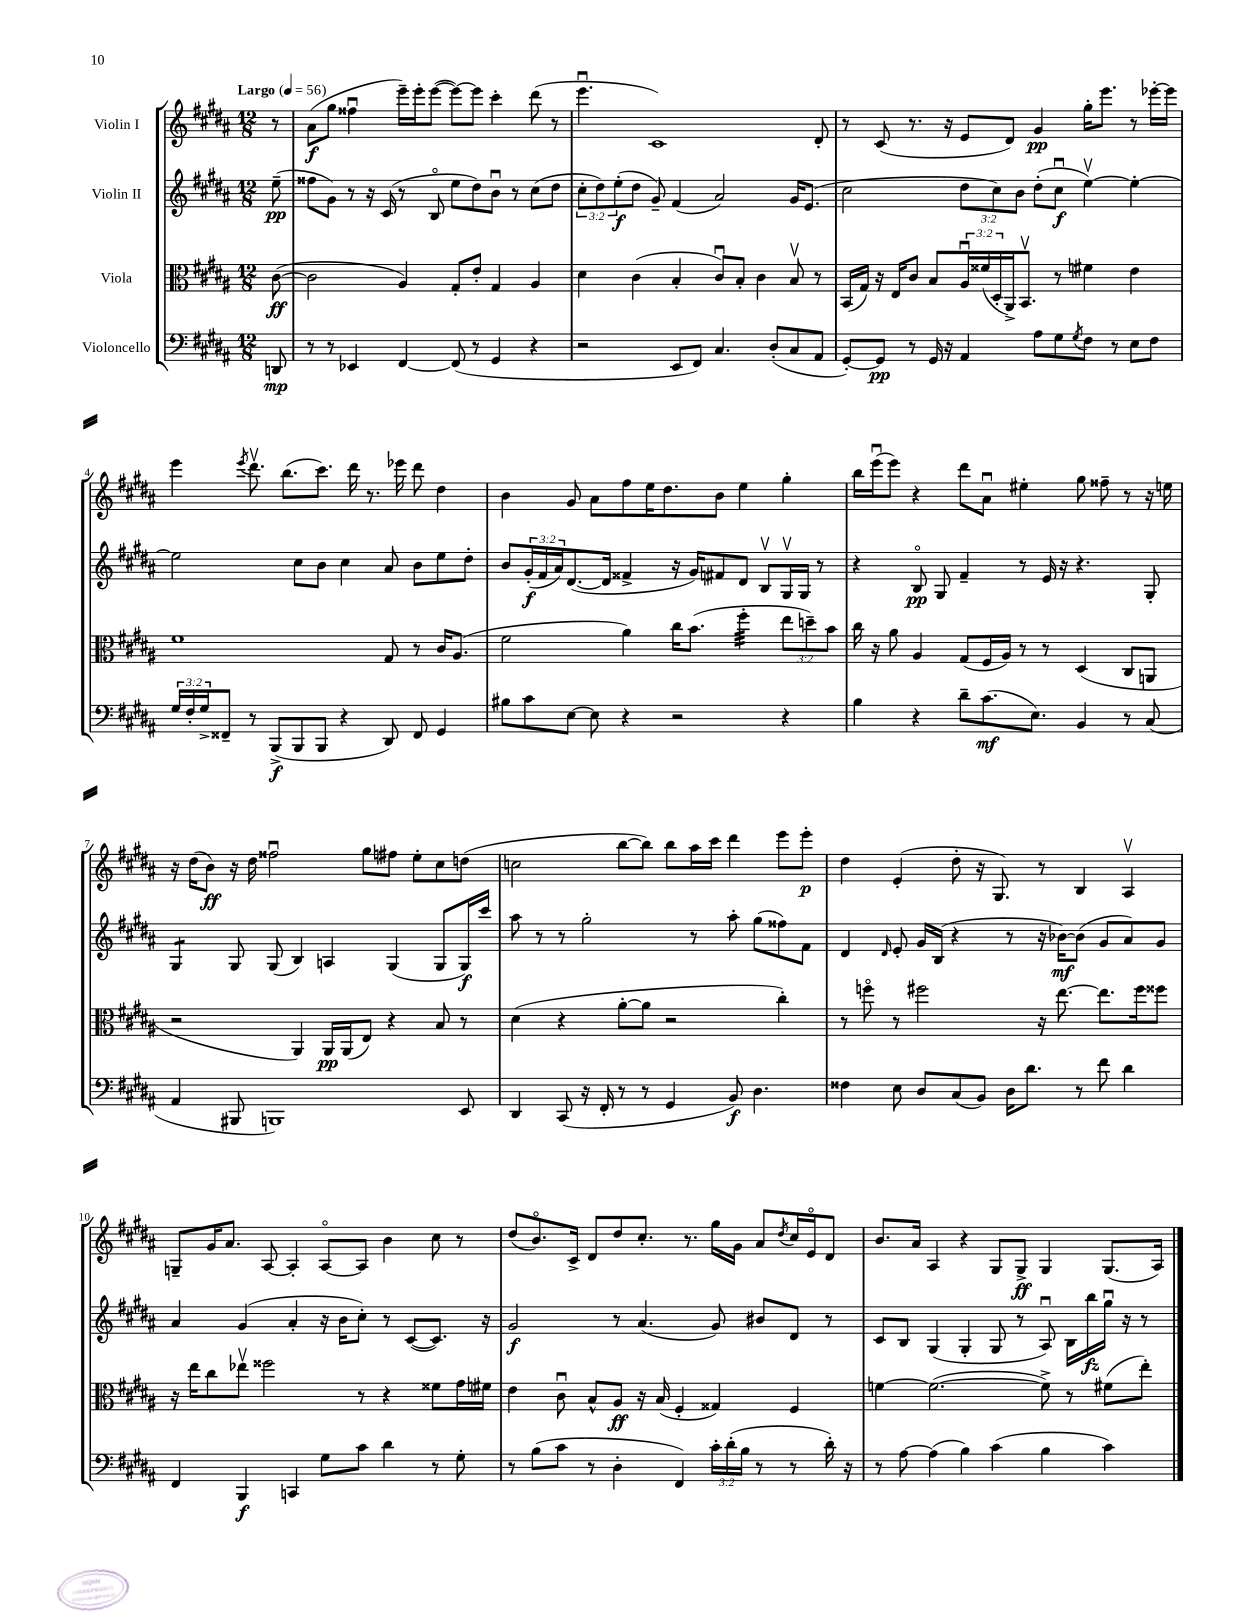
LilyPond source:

<<
\new StaffGroup <<
\new Staff = "s0" \with { instrumentName = "Violin I" } {
    \clef treble \key b \major \numericTimeSignature \time 12/8 \partial 8 \tempo "Largo" 4 = 56
    r8 |
    ais'8\f( gis''8 fisis''4\downbow e'''16--) e'''16-. e'''8~( e'''8~) e'''8 cis'''4-. dis'''8( r8 |
    e'''4.\downbow cis'1) dis'8-. |
    r8 cis'8( r8. r16 e'8 dis'8) gis'4\pp gis''16-. e'''8. r8 ees'''16~-. ees'''16 |
    e'''4 \acciaccatura { e'''8 } dis'''8.\upbow b''8.( cis'''8.) dis'''16 r8. ees'''16 dis'''8 dis''4 |
    b'4 gis'8 ais'8 fis''8 e''16 dis''8. b'8 e''4 gis''4-. |
    b''16 e'''16\downbow( e'''8) r4 dis'''8 ais'8\downbow eis''4-. gis''8 fisis''8-- r8 r16 e''16 |
    r16 dis''16( b'8\ff) r16 dis''16 fisis''2\downbow gis''8 fis''8 e''8-. cis''8 d''8( |
    c''2 b''8~ b''8) b''8 ais''16 cis'''16 dis'''4 e'''8 e'''8-.\p |
    dis''4 e'4-.( dis''8-. r16 gis8.) r8 b4 ais4\upbow |
    g8-- gis'16 ais'8. ais8~ ais4-. ais8~\flageolet ais8 b'4 cis''8 r8 |
    dis''8( b'8.\flageolet) cis'16-> dis'8 dis''8 cis''8.-. r8. gis''16 gis'16 ais'8 \acciaccatura { dis''8 } cis''16 e'16\flageolet dis'8 |
    b'8. ais'16 ais4 r4 gis8 gis8->\ff gis4 gis8.( ais16) \bar "|." |
}
\new Staff = "s1" \with { instrumentName = "Violin II" } {
    \clef treble \key b \major \numericTimeSignature \time 12/8 \override Staff.TupletNumber.text = #tuplet-number::calc-fraction-text \partial 8
    e''8--\pp( |
    fisis''8 gis'8) r8 r16 cis'16( r8 b8\flageolet e''8 dis''8) b'8\downbow r8 cis''8( dis''8 |
    \tuplet 3/2 { cis''8-. dis''8) e''8-.\f( } dis''8 gis'8--) fis'4( ais'2) gis'16 e'8.( |
    cis''2 \tuplet 3/2 { dis''8 cis''8) b'8 } dis''8-.( cis''8\downbow\f e''4~\upbow) e''4~-. |
    e''2 cis''8 b'8 cis''4 ais'8 b'8 e''8 dis''8-. |
    b'8 \tuplet 3/2 { gis'16-.\f( fis'16 ais'16) } dis'8.~( dis'16 fisis'4-> r16 gis'16) fis'8 dis'8 b8\upbow gis16\upbow gis16 r8 |
    r4 b8\flageolet\pp gis8 fis'4-- r8 e'16 r16 r4. gis8-. |
    gis4:8 gis8 gis8( b4) a4 gis4( gis8 gis16\f) cis'''16 |
    ais''8 r8 r8 gis''2-. r8 ais''8-. gis''8( fisis''8) fis'8 |
    dis'4 \grace { dis'16 } e'8-. gis'16 b16( r4 r8 r16 bes'16~\mf) bes'8( gis'8 ais'8) gis'8 |
    ais'4 gis'4( ais'4-. r16 b'16 cis''8-.) r8 cis'8~( cis'8.) r16 |
    gis'2\f r8 ais'4.( gis'8) bis'8 dis'8 r8 |
    cis'8 b8 gis4( gis4-. gis8 r8 ais8\downbow) b16 b''16\fz gis''16\downbow r16 r8 \bar "|." |
}
\new Staff = "s2" \with { instrumentName = "Viola" } {
    \clef alto \key b \major \numericTimeSignature \time 12/8 \override Staff.TupletNumber.text = #tuplet-number::calc-fraction-text \partial 8
    cis'8~\ff( |
    cis'2 ais4) gis8-. e'8-. gis4 ais4 |
    dis'4 cis'4( b4-. cis'8\downbow) b8-. cis'4 b8\upbow r8 |
    b,16( gis16) r16 e16 cis'8 b8 \tuplet 3/2 { ais16\downbow fisis'16( dis16-. } ais,16->) b,8.\upbow r8 fis'4 e'4 |
    fis'1 gis8 r8 cis'16 ais8.( |
    fis'2 ais'4) cis''16 b'8.( fis''4:32-. \tuplet 3/2 { e''8 d''8--) b'8 } |
    cis''16 r16 ais'8 ais4 gis8( fis16 ais16) r8 r8 dis4( cis8 a,8 |
    r2 ais,4) ais,16\pp ais,16( e8) r4 b8 r8 |
    dis'4( r4 ais'8~-. ais'8 r2 cis''4-.) |
    r8 f''8\flageolet r8 fis''2 r16 e''8.~ e''8. fis''16 fisis''8 |
    r16 e''16 cis''8 ees''8\upbow fisis''2 r8 r4 fisis'8 gis'16 fis'16 |
    e'4 cis'8\downbow b8-^ ais8\ff r16 b16( fis4-. gisis4) fis4 |
    f'4~ f'2.~( f'8->) r8 fis'8( e''8-.) \bar "|." |
}
\new Staff = "s3" \with { instrumentName = "Violoncello" } {
    \clef bass \key b \major \numericTimeSignature \time 12/8 \override Staff.TupletNumber.text = #tuplet-number::calc-fraction-text \partial 8
    d,8\mp |
    r8 r8 ees,4 fis,4~ fis,8( r8 gis,4 r4 |
    r2 e,8 fis,8) cis4. dis8-.( cis8 ais,8 |
    gis,8~-.) gis,8\pp r8 gis,16 r16 ais,4 ais8 gis8 \acciaccatura { gis8 } fis8 r8 e8 fis8 |
    \tuplet 3/2 { gis16 fis16-. gis16-> } fisis,8-- r8 b,,8->\f( b,,8 b,,8 r4 dis,8) fisis,8 gis,4 |
    bis8 cis'8 e8~ e8 r4 r2 r4 |
    b4 r4 dis'8-- cis'8.\mf( e8.) b,4 r8 cis8( |
    ais,4 bis,,8 b,,1) e,8 |
    dis,4 cis,8( r16 fis,16-. r8 r8 gis,4 b,8\f) dis4. |
    fisis4 e8 dis8 cis8( b,8) dis16 dis'8. r8 fis'8 dis'4 |
    fis,4 b,,4\f c,4 gis8 cis'8 dis'4 r8 gis8-. |
    r8 b8( cis'8 r8 dis4-. fis,4) \tuplet 3/2 { cis'16-. dis'16-.( b16 } r8 r8 dis'16-.) r16 |
    r8 ais8~ ais4( b4) cis'4( b4 cis'4) \bar "|." |
}
>>
>>
